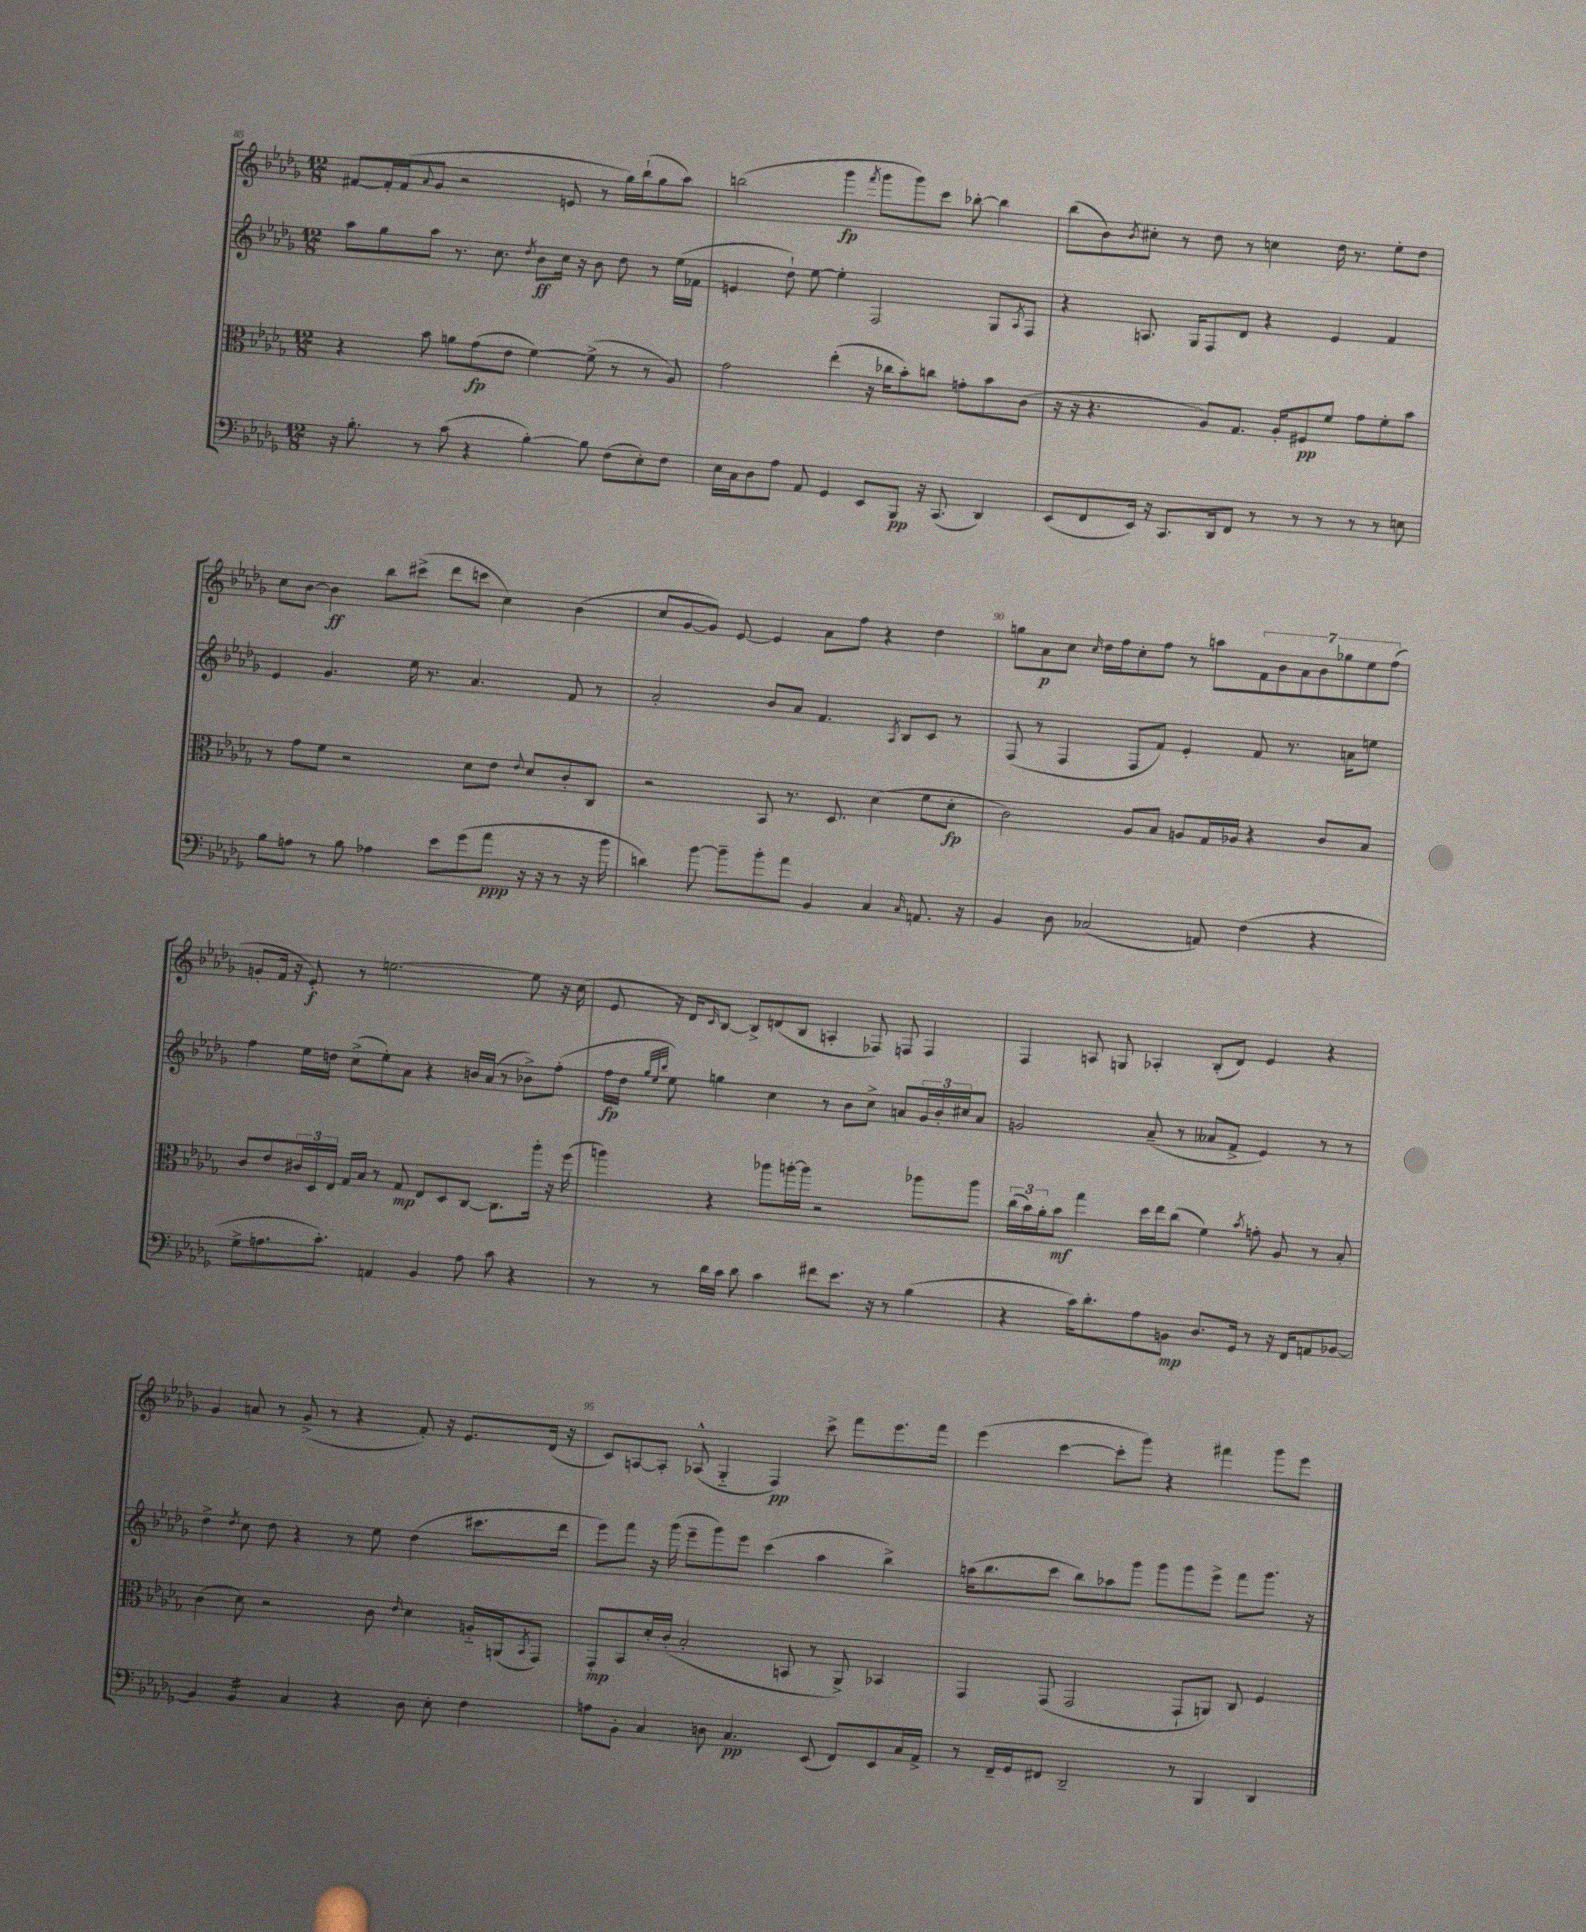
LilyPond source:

<<
\new StaffGroup <<
\new Staff = "s0" {
    \clef treble \key des \major \numericTimeSignature \time 12/8
    fis'8~ fis'16-. fis'16( \appoggiatura { aes'8 } ges'8 r2 e'8 r8 ges''16) bes''16-!( ges''8 aes''8) |
    b''2( ges'''4\fp \acciaccatura { f'''8 } ges'''8 ges'''8) c'''8 bes''8~-. bes''4 |
    bes''8( bes'8) \acciaccatura { bes'8 } cis''8-. r8 des''8 r8 c''4 des''16 r8. ees''8-. des''8 |
    c''8 bes'8~ bes'4\ff bes''8 cis'''8->( des'''8 c'''8 c''4) bes'4( |
    c''8 ges'8~ ges'8) ees'8~ ees'4 aes'8 f''8 r4 des''4 |
    g''8 aes'8\p c''8 \grace { c''16 } des''16 f''16 c''8-. f''8 r8 a''8 \tuplet 7/4 { f'8 bes'8 aes'8 bes'8 ges''8 ees''8 f''8( } |
    g'8-. f'16 r16 ees'8-.\f) r8 e''2.~ e''8 r16 c''16( |
    ees'8 r16 des'16) \grace { c'16 } bes8~ bes8-> d'8( bes8 a4-. fes8) f8 f4 |
    f4 a8 g8 aes4-. bes8-.( des'8) ees'4 r4 |
    ges'4 a'8 r8 ges'8->( r8 r4 f'8-.) r16 ees'8. des'16( r16 |
    c'8) a8~ a8-. aes8-^( ges4-_ f4\pp) c'''8-> f'''8 ees'''8. f'''16 |
    ees'''4( c'''4~ c'''8-. ges'''8) r4 fis'''4 ges'''8 ees'''8 \bar "|." |
}
\new Staff = "s1" {
    \clef treble \key des \major \numericTimeSignature \time 12/8
    aes''8 ges''8 aes''8 r8. c''8. \acciaccatura { des''8 } bes'8\ff c''16 r16 bes'8 des''8 r8 ees''16( fes'16 |
    e'4 des''8-!) ees''8~ ees''4-. f2 ges8 \acciaccatura { aes8 } f8 |
    r4 a8. ges16 f8 des'8 r4 ees'4 f'4 |
    ees'4 ges'4. ees''16 r8. aes'4. f'8 r8 |
    aes'2-. bes'8 aes'8 f'4. \acciaccatura { aes8 } bes8 c'8 r8 |
    f8( r8 f4 f8 f'8) ees'4-. f'8 r8. a'16 e''8 |
    f''4 ees''16 d''16 c''8->( ees''8-.) aes'8 r4 b'16 aes'16( r8 bes'8->) f''8-.( |
    f''16\fp des''16 \grace { ges''32 ees''32 bes''32 } ees''8) g''4 c''4 r8 bes'8 c''8-> a'8 \tuplet 3/2 { ges'16 bes'16-. cis''16 } a'8 |
    g'2 aes'8--( r8 aeses'8 f'8-> ees'4) r8 r8 |
    des''4-> \acciaccatura { des''8 } c''8 des''8 r4 r8 ees''8 des''4( cis'''8. des'''16 |
    ees'''8) f'''8 r16 ges'''16( ees'''8-- ges'''8) ees'''8 c'''4( aes''4 bes''4->) |
    a''16( bes''8. c'''8 bes''8) aes''8 ges'''8 ges'''8 ges'''8 ees'''8-> f'''8 ges'''8. r16 \bar "|." |
}
\new Staff = "s2" {
    \clef alto \key des \major \numericTimeSignature \time 12/8
    r4 bes'8 a'8 ges'8\fp( ees'8 f'4~) f'8->( r8 r8 aes8) |
    ges'2 ees''4-.( r16 ces''16 bes'8-.) c''8 g'8-. bes'8 c'8( |
    r16 r16 r4. aes8) ges8. aes16-. fis8\pp f'8 ges'8 f'8-. bes'8 |
    r8 ges'8 f'8 r2 des'8 ees'8 \appoggiatura { ees'8 } des'8 c'8-. c8 |
    r2 bes,8 r8. des8. des'4( f'8 des'8-.\fp |
    c'2) aes8 bes8 a8 ges16 aes16 r4 c'8 bes8 |
    c'8 ees'8 \tuplet 3/2 { cis'16 des16 ees16 } ges16 bes16 r8 ges8\mp ees8 des8 c8~ c8. aes''16-. r16 f''16( |
    a''4) r4 aes''8 a''16~-. a''16 r2 aes''8 aes''8 |
    \tuplet 3/2 { c''16( bes'16) aes'16-. } bes'8\mf ges''4 des''16 ees''16 c''8( f'4) \acciaccatura { bes'8 } g'8-. aes8 r8 bes8-. |
    c'4( des'8) r2 c'8 \grace { ees'16 } des'4 a16-_ a,16( \acciaccatura { bes,8 } ges,8) |
    ges,8-.\mp bes,8 des'16-. c'16-.( bes2-. b,8 r8 aes,8->) bes,4 |
    ges,4 ges,8( ges,2 ges,8-! a,8) c8 f4 \bar "|." |
}
\new Staff = "s3" {
    \clef bass \key des \major \numericTimeSignature \time 12/8
    r16 bes8.-. r8 c'8( r4 bes4~-.) bes8 f8( ees8-.) f8 |
    ees16 c16 des8 aes8 aes,8 ges,4 ees,8 bes,,8\pp r16 c,8.( des,4) |
    ees,8( f,8 ees,16) r16 c,8. des,16 f,8 r8 r8 r8 r8 r8 e8 |
    bes8 a8 r8 bes8 aes4 ees'8 ges'8( aes'8\ppp r16 r16 r8 r16 bes'16 |
    d'4) bes'8~ bes'8-- bes'8-. aes'8 bes,4 c4 \grace { c16 } a,8. r16 |
    bes,4 des8 ces2( a,8) f4( r4 |
    ges8-> a8. c'8.-.) a,4 bes,4 a8 c'8 r4 |
    r8 r8 des'16 c'16 des'8 c'4 fis'8 ees'8. r16 r8 bes4( |
    r4 c'16) des'8.-. aes8 b,8\mp des8. ges,16 r8 r16 f,16 a,8 bes,8~ |
    bes,4 bes,4:16 c4 r4 des8 ees8-. f4 |
    a8 bes,8-. c4 d8 c4.\pp ees,8( f,8) ees,8 c16 aes,16-> |
    r8 f,16-- ges,16 fis,8 des,2-- r8 bes,,4 des,4 \bar "|." |
}
>>
>>
\layout { \context { \Score currentBarNumber = #85 \override BarNumber.break-visibility = ##(#f #t #t) barNumberVisibility = #(every-nth-bar-number-visible 5) } }
